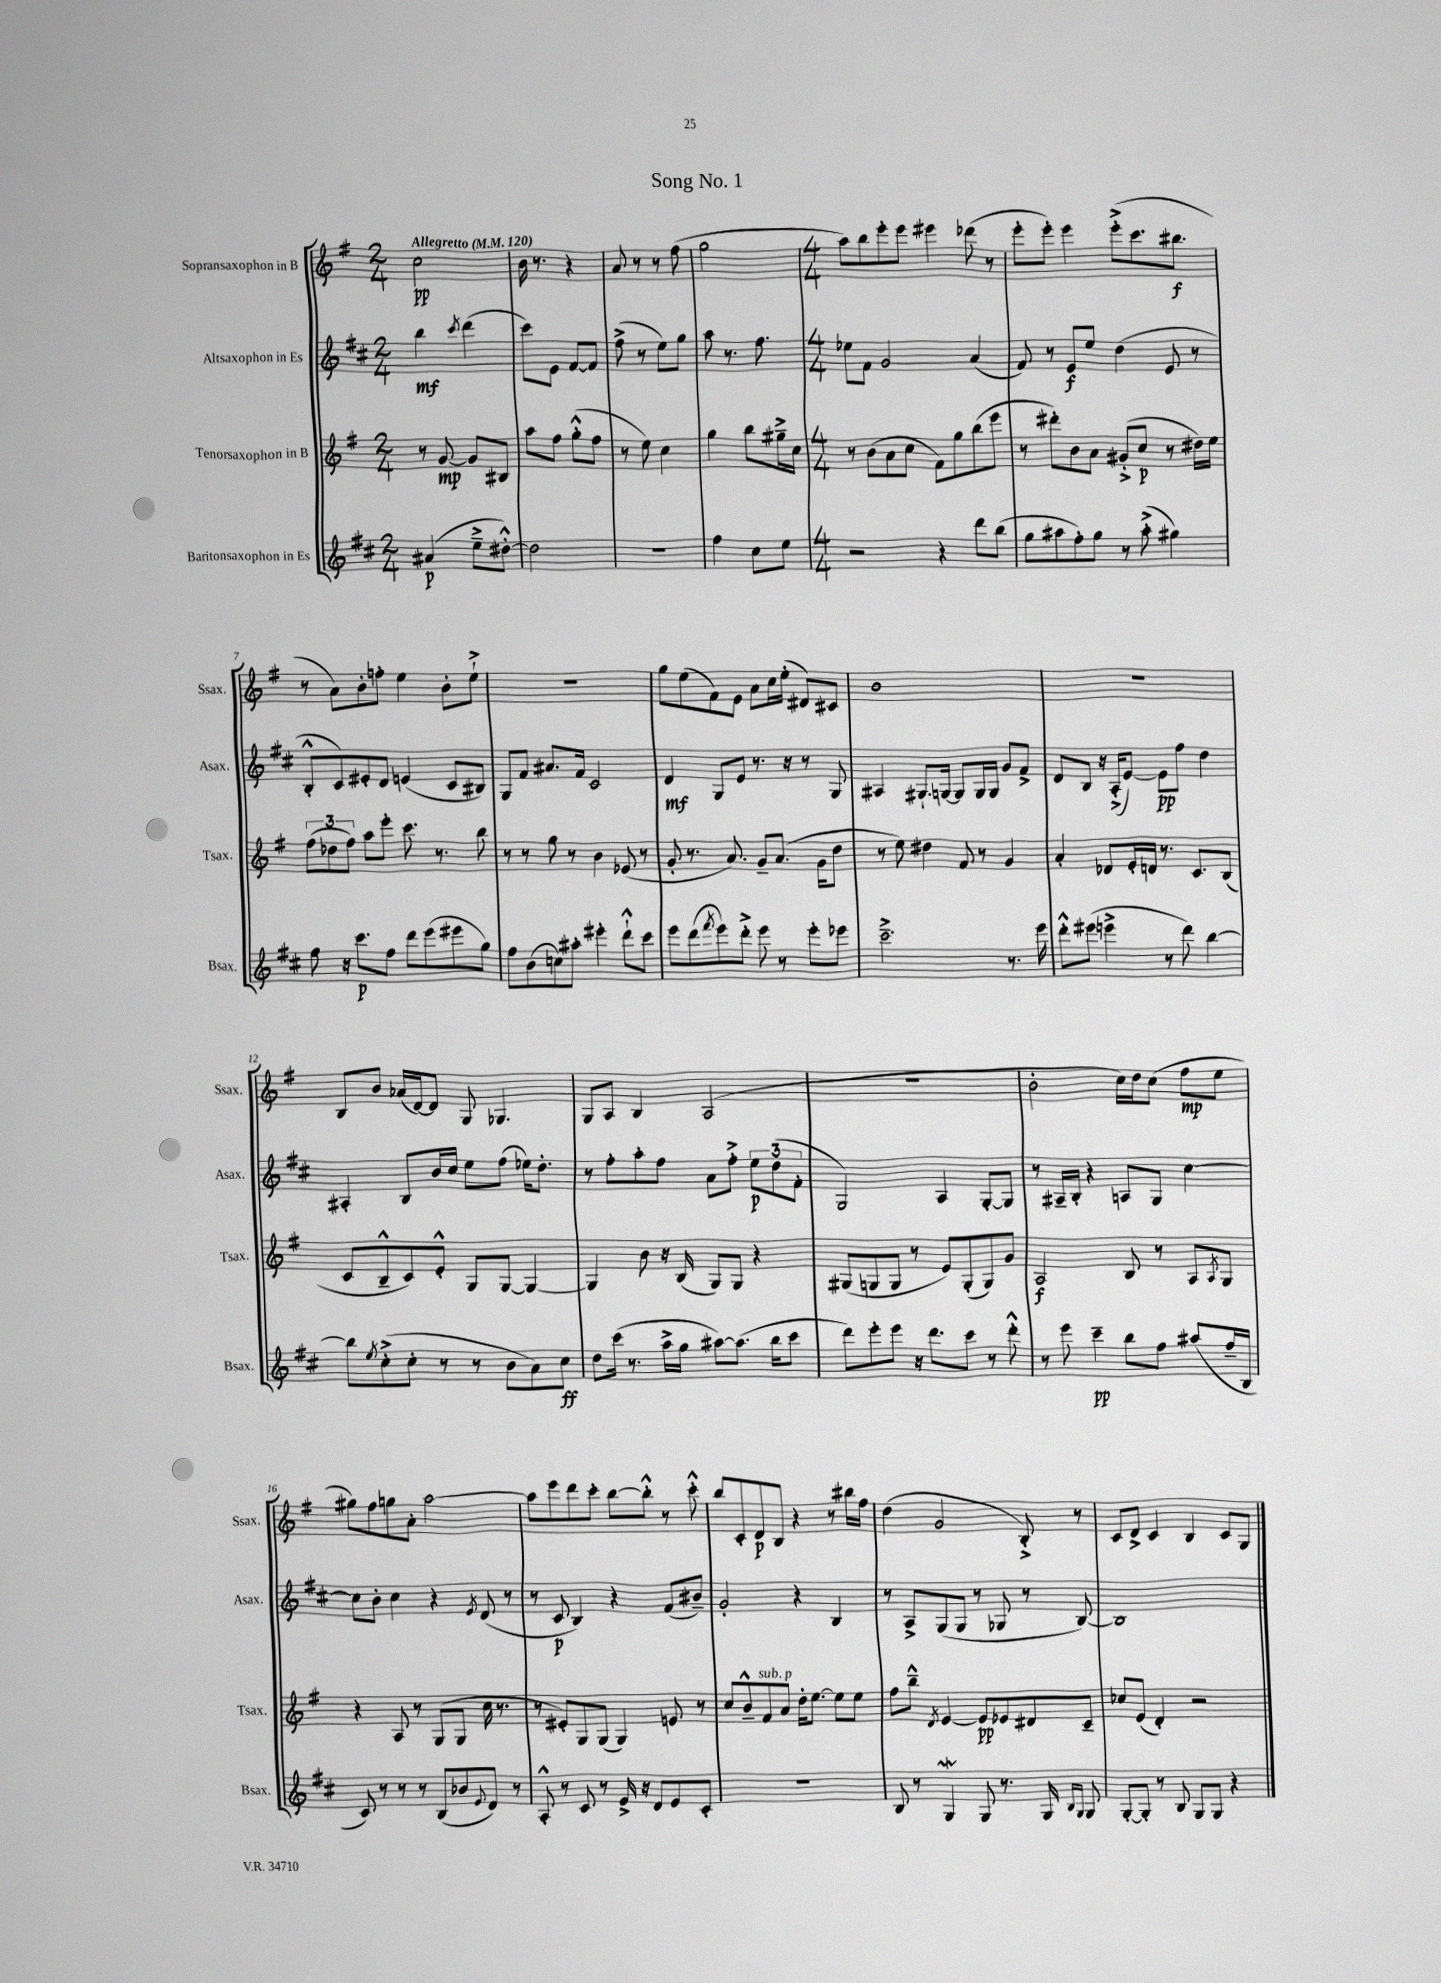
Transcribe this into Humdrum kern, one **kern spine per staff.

**kern	**kern	**kern	**kern
*staff4	*staff3	*staff2	*staff1
*clefG2	*clefG2	*clefG2	*clefG2
*k[f#c#]	*k[f#]	*k[f#c#]	*k[f#]
*M2/4	*M2/4	*M2/4	*M2/4
*MM120	*MM120	*MM120	*MM120
(4a#/	8r	4bb\	2cc\
.	[8g/	.	.
.	.	8qccc#/	.
8ee~^\L	8g/]L	(4ddd\	.
[8dd#'^^\J)	8B#/J	.	.
=	=	=	=
2dd#\]	8aa\L	8ccc#\L)	16b\
.	.	.	8.r
.	8ff#\J	8e\J	.
.	(8gg'^^\L	[8f#/L	4r
.	8ff#\J	8f#/]J	.
=	=	=	=
2r	8r	(8ff#^\	8a/
.	8ee\)	8r	8r
.	4cc\	8ee\L)	8r
.	.	8gg\J	(8ff#\
=	=	=	=
4ff#\	4gg\	8aa\	2gg\
.	.	8.r	.
8cc#\L	8bb\L	.	.
.	.	8.ff#\	.
8ee\J	16gg#~^\L	.	.
.	16cc\JJ	.	.
=	=	=	=
*M4/4	*M4/4	*M4/4	*M4/4
2r	8r	8ee-\L	8aa\L)
.	(8b\L	8f#\J	8bb\
.	8a\	2g/	8eee'\
.	8cc\J	.	8eee\J
4r	8f#\L)	.	4eee#\
.	8gg\	.	.
8ddd\L	(8bb\	(4a/	(8ddd-\
(8bb\J	8eee\J	.	8r
=	=	=	=
8gg\L	8r	8f#/)	8eee'\L
8aa#\	8ddd#'\L)	8r	8eee'\J)
8ff#'\)	8b\	8e/L	4eee\
8gg\J	8a\J	8ee/J	.
8r	(8g#'^/L	(4dd\	(8eee'^\L
(8aa#'^\	8cc/J	.	8.ccc\
4gg#\)	8r	8e/	.
.	.	.	8.bb#\J
.	16dd#\LL)	8r	.
.	16ee\JJ	.	.
=	=	=	=
8ff#\	(12ff#\L	8B'^^/L	8r
.	12dd-\	.	.
16r	.	8c#/)	8a\L)
.	12ff#\J)	.	.
8.ccc#\L	.	.	.
.	8aa\L	8e#'/	8b'\
8ff#\J	8eee'\J	8d/J	8ff'\J
8ddd\L	8.ccc\	(4e/	4ee\
(8eee\	.	.	.
.	8.r	.	.
8eee#\	.	8c#/L	8b'\L
8gg\J)	8bb\	8B#/J)	8ee`^\J
=	=	=	=
8ff#\L	8r	8G/L	1r
(8b\	8r	8f#/J	.
8cc\)	8gg\	8.a#/L	.
8aa#'\J	8r	.	.
.	.	16f#/Jk	.
4eee#'\	4b\	2c#/	.
8ddd`^^\L	(8e-/	.	.
8ccc#\J	8r	.	.
=	=	=	=
8eee\L	8g'/	4d/	8gg\L
(8ddd\	8.r	.	(8ee\
8qfff#/	.	.	.
8eee\)	.	8G/L	8f#\)
.	8.a/)	.	.
8ddd'^\J	.	8e/J	8e\J
8eee\	8g~/L	8.r	8a\L
8r	(8.a/J	.	16cc\L
.	.	16r	(16ee'\JJ
8eee'\L	.	8r	8d#/L)
.	16g\LK	.	.
8eee-\J	8dd\J	8G/	8c#/J
=	=	=	=
2.ccc#~^\	8r	4A#/	1b
.	8ee\)	.	.
.	4dd#\	8.G#`/L	.
.	.	[16G/Jk	.
.	8f#/	8G/]L	.
.	8r	16G/L	.
.	.	16G/JJ	.
8.r	4g/	8g/L	.
.	.	8f#^/J	.
16eee\	.	.	.
=	=	=	=
8ddd'^^\L	4a'/	8d/L	1r
(8eee#\J	.	8B/J	.
4eee^\	8d-/L	16r	.
.	.	(16A'^/LK	.
.	16e'/L	[8e/J)	.
.	16d/JJ	.	.
8r	8.r	8e\]L	.
8ddd\)	.	8ff#\J	.
.	8.c/L	.	.
[4bb\	.	4dd\	.
.	(8B/J	.	.
=	=	=	=
8bb\]L	8c/L	4A#'/	8B/L
8qee/	.	.	.
(8cc#'^\	8B~^^/	.	8b/J
8cc#'\J	8c/)	8B/L	(16a-/LL
.	.	.	[16d/J)
8r	8e'^^/J	16b/L	8d/]J
.	.	16cc#/JJ	.
8r	8G/L	8ee\L	8G/
8b\L	[8G/J	(8ff#\J	4.G-/
8a\)	4G/_	16ee-\LK)	.
.	.	8.dd'\J	.
8cc#\J	.	.	.
=	=	=	=
8dd\L	4G/]	8r	8G/L
(16ccc#\Jk	.	8ff#'\L	8A/J
8.r	.	.	.
.	8b\	8aa'\	4B/
16aa^\LL	16r	8ff#\J	.
16gg\JJ	(16B/	.	.
[8aa#\L)	8G/L)	8a\L	(2A/
(8.aa#\]J	8G/J	8ff#'^\J	.
.	4r	12ee\L	.
16bb\LK	.	.	.
.	.	(12dd\	.
8ccc#\J	.	.	.
.	.	12f#'\J	.
=	=	=	=
8ddd\L)	(8G#/L	2G/)	1r
8eee'\	8G/	.	.
8eee\J	8G/J	.	.
16r	8r	.	.
8.ddd\L	.	.	.
.	8e/L)	4A/	.
8ccc#\J	(8G'/	.	.
8r	8G/)	[8G'/L	.
8ddd'^^\	8g/J	8G/]J	.
=	=	=	=
8r	2A/	8r	2b'\
8eee\	.	16A#~/LL	.
.	.	16B'/JJ	.
4ccc#~\	.	4r	.
8bb\L	8B/	8A/L	16cc\LL)
.	.	.	16dd\J
8ff#\J	8r	8G/J	(8cc\J
(8aa#/L	8A/L	[4cc#\	8ff#\L
.	8qA/	.	.
16ff#~/L	8G/J	.	8ee\J
16B/JJ	.	.	.
=	=	=	=
8c#/)	4r	8cc#\]L	8gg#\L)
8r	.	8b'\J	8ff#\
8r	8A/	4cc#\	8gg\
8r	8r	.	8a'\J
(8B/L	(8G/L	4r	[2aa\
8b-/	8G/J	.	.
8qqe/	.	8qe/	.
8d/J)	16cc\	(8d/	.
.	8.r	.	.
8r	.	8r	.
=	=	=	=
8A'^^/	8r	8r	8aa\]L
8r	8e#'/L)	8c#/	8eee\
8c#/	8G/	4B/)	8ddd\
8r	(8G/J	.	8ccc'\J
16e^/	4G/)	4r	[8bb\L
16r	.	.	.
8d/L	.	.	8bb'^^\]J
8e/	8e/	(8f#/L	8r
8c#'/J	8r	8b#~/J)	8ccc'^^\
=	=	=	=
1r	8cc/L	2g'/	8bb/L
.	8b~^^/	.	8c'/
.	8f#/	.	8d/
.	8a/J	.	8B/J
.	16dd'\LK	4r	4r
.	[8.ee\J	.	.
.	8ee\]L	4B/	8r
.	8ee\J	.	16bb#\LL
.	.	.	16ff#\JJ
=	=	=	=
8B/	8ff#\L	8r	(4dd\
8r	8bb~^^\J	8A^/L	.
.	8qd/	.	.
4G/	[4e/	(8G/	2g/
.	.	8G/J	.
8G/	8e/]L	8r	.
8.r	8e-/	8G-/	.
.	8d#/	8r	8B'^/)
16G/	.	.	.
16qqB/LL	.	.	.
16qqG/JJ	.	.	.
8G/	8c~/J	[8B/)	8r
=	=	=	=
[8G'/L	8cc-/L	1B]	8c/L
8G'/]J	(8e/J	.	8d^/J
8r	4d'/)	.	4c/
8B/	.	.	.
8G/L	2r	.	4B/
8G/J	.	.	.
4r	.	.	8c/L
.	.	.	8G/J
==	==	==	==
*-	*-	*-	*-
